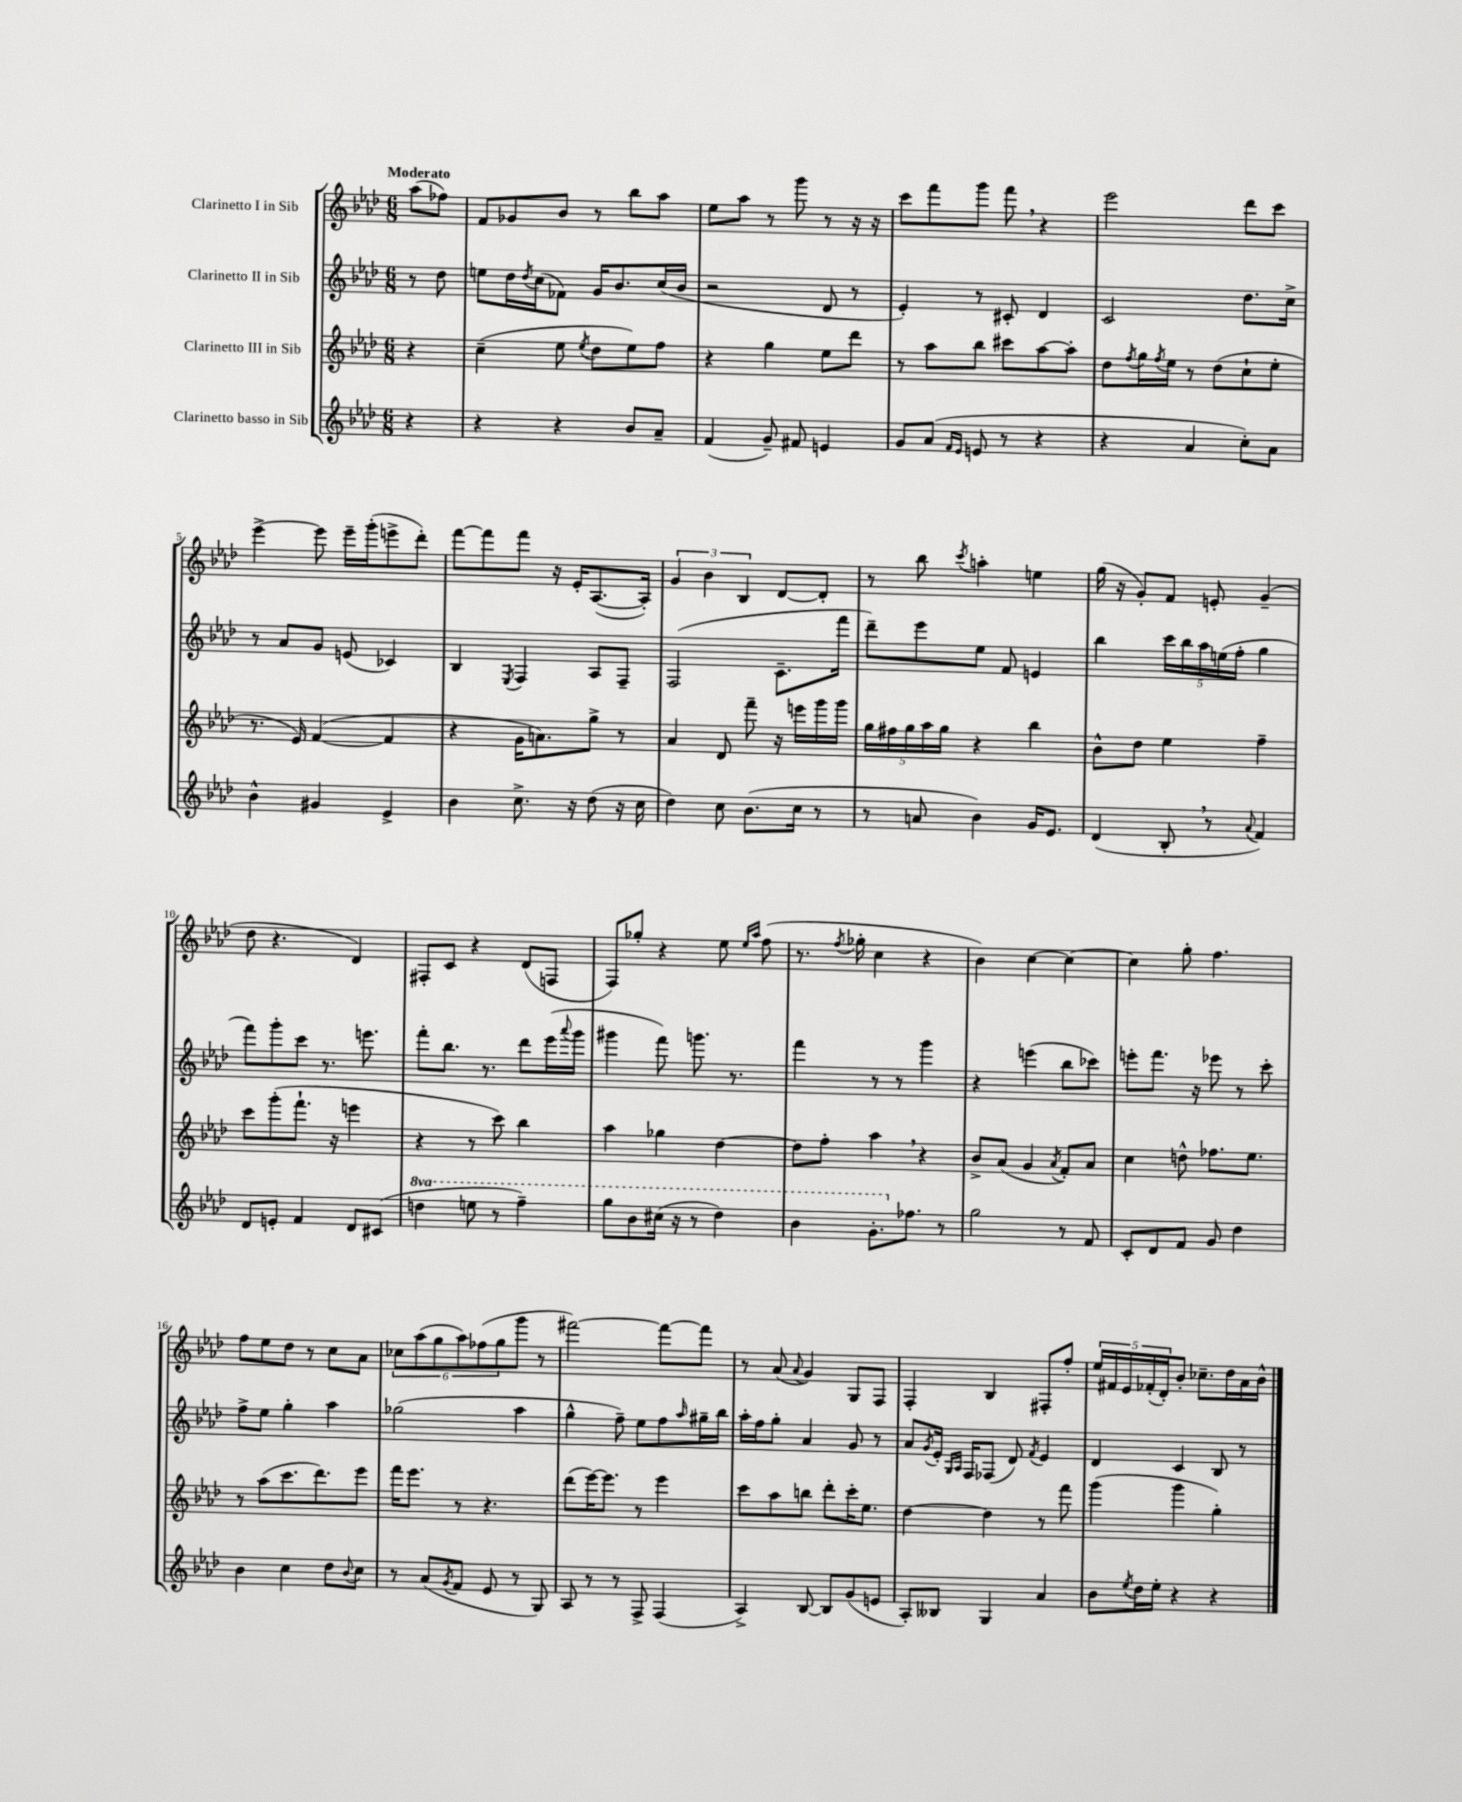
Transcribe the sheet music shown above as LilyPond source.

<<
\new StaffGroup <<
\new Staff = "s0" \with { instrumentName = "Clarinetto I in Sib" } {
    \clef treble \key aes \major \numericTimeSignature \time 6/8 \partial 4 \tempo "Moderato"
    aes''8( fes''8) |
    f'8 ges'8 bes'8 r8 bes''8 aes''8 |
    ees''8 aes''8 r8 g'''8 r8 r16 r16 |
    c'''8 f'''8 g'''8 f'''8 \breathe r4 |
    ees'''2 des'''8 c'''8 |
    ees'''4~-> ees'''8 ees'''16-- g'''16-.( e'''8-> des'''8-.) |
    f'''8~ f'''8 f'''8 r16 ees'16-. aes8.~( aes16-.) |
    \tuplet 3/2 { g'4 bes'4 bes4 } des'8~ des'8-. |
    r8 bes''8 \acciaccatura { c'''8 } a''4-. e''4 |
    g''16( r16 g'8-.) f'8 e'8-. g'4--( |
    des''8 r4. des'4) |
    fis8-. c'8 r4 des'8( f8 |
    f8) ges''8-. r4 ees''8 \grace { ees''16 aes''16 } f''8( |
    r8. \acciaccatura { f''8 } ges''16-. c''4 r4 |
    bes'4) c''4~ c''4~ |
    c''4 g''8-. f''4. |
    f''8 ees''8 des''8 r8 c''8 aes'8 |
    \tuplet 6/4 { ces''8 aes''8( g''8 aes''8) fes''8( g''8 } g'''8 r8 |
    fis'''2~) fis'''8~ fis'''8 |
    r8 aes'8( \appoggiatura { aes'8 } g'4) g8 f8 |
    f4-. bes4 fis8-. f''8-. |
    \tuplet 5/4 { ees''16 fis'16 ees'16 fes'16-.( des'16-.) } bes'8-. ces''8.-- des''16 aes'16 bes'16-^ \bar "|." |
}
\new Staff = "s1" \with { instrumentName = "Clarinetto II in Sib" } {
    \clef treble \key aes \major \numericTimeSignature \time 6/8 \partial 4
    r8 des''8 |
    e''8 des''16 \acciaccatura { des''8 } c''16( fes'8) g'16 bes'8. c''16( bes'16 |
    r2 des'8 r8 |
    ees'4-.) r8 cis'8-. des'4 |
    c'2 des''8. c''16-> |
    r8 aes'8 g'8 e'8( ces'4) |
    bes4 \acciaccatura { ees8 } f4 aes8 f8-- |
    f2( c'8.-- f'''16 |
    des'''8--) ees'''8 ees''8 f'8 e'4 |
    bes''4 \tuplet 5/4 { c'''16 bes''16 aes''16 e''16( f''16-. } g''4 |
    f'''8) g'''8-. c'''8 r8. e'''8. |
    f'''8-. bes''8. r8. des'''8 ees'''16( \appoggiatura { aes'''8 } g'''16 |
    gis'''4 f'''8) g'''8. r8. |
    f'''4 r8 r8 g'''4 |
    r4 e'''4( bes''8 ces'''8) |
    e'''8-. f'''8. r16 ees'''8 r8 c'''8-. |
    f''8-> ees''8 g''4-. aes''4 |
    ges''2( aes''4 |
    g''4-^ f''8--) ees''8 f''8 \grace { aes''16 } gis''16-- bes''16 |
    aes''16-. f''16 g''8-. aes'4 g'8 r8 |
    aes'8 \acciaccatura { g'8 } ees'16-. \grace { g16 aes16 } f16 fes8( des'8) \acciaccatura { f'8 } ees'4 |
    des'4 c'4 bes8 r8 \bar "|." |
}
\new Staff = "s2" \with { instrumentName = "Clarinetto III in Sib" } {
    \clef treble \key aes \major \numericTimeSignature \time 6/8 \partial 4
    r4 |
    c''4--( ees''8 \acciaccatura { ees''8 } des''8 ees''8) f''8 |
    r4 g''4 ees''8 des'''8 |
    r8 aes''8 bes''8 cis'''8 aes''8~ aes''8-. |
    des''8 \acciaccatura { f''8 } g''16 \acciaccatura { f''8 } ees''16 r8 des''8( c''8-! ees''8-. |
    r8. ees'16) f'4~( f'4 |
    r4 g'16 a'8.) g''8-> r8 |
    aes'4 des'8 f'''8-- r16 e'''16 g'''16 g'''16 |
    \tuplet 5/4 { g''16 fis''16 g''16 aes''16 g''16 } r4 bes''4 |
    bes'8-^ des''8 ees''4 f''4-- |
    c'''8 g'''8-.( f'''8.-! r16 e'''4 |
    r4 r8 c'''8) bes''4 |
    aes''4 ges''4 des''4~ |
    des''8 f''8-. aes''4 \breathe r4 |
    bes'8-> aes'8( g'4 \acciaccatura { aes'8 } f'8-.) aes'8 |
    c''4 d''8-^ fes''8. ees''8. |
    r8 aes''8( c'''8. des'''8.) ees'''8 |
    f'''16 ees'''8. r8 r4. |
    des'''8( ees'''16~) ees'''8. r8 ees'''4 |
    c'''8 aes''8 b''8 des'''8-. c'''16-. ees''8. |
    des''4~ des''4 r8 f'''8 |
    g'''4( g'''4 g''4-.) \bar "|." |
}
\new Staff = "s3" \with { instrumentName = "Clarinetto basso in Sib" } {
    \clef treble \key aes \major \numericTimeSignature \time 6/8 \set Staff.ottavationMarkups = #ottavation-simple-ordinals \partial 4
    r4 |
    r4 r4 bes'8 aes'8-- |
    f'4( g'8--) fis'8 e'4 |
    g'8 aes'8( \grace { f'16 ees'16 } e'8 r8 r4 |
    r4 aes'4 c''8-.) aes'8 |
    bes'4-^ gis'4 ees'4-> |
    bes'4 c''8.-> r16 des''8( r16 c''16 |
    des''4) c''8 bes'8.( c''16 r8 |
    r8 a'8 bes'4) g'16 ees'8. |
    des'4( bes8-. \breathe r8 \appoggiatura { aes'8 } f'4) |
    des'8 e'8-. f'4 des'8 cis'8( |
    \ottava #1 d'''4 e'''8 r8 f'''4--) |
    g'''8 bes''8 cis'''16( r16 r8 des'''4) |
    bes''4 g''8.-. \ottava #0 fes''8. r8 |
    g''2 r8 f'8 |
    c'8-. des'8 f'8 g'8 des''4 |
    bes'4 c''4 des''8 \appoggiatura { bes'8 } c''8 |
    r8 aes'8( \acciaccatura { g'8 } f'8 ees'8 r8 g8) |
    aes8 r8 r8 f8-> f4( |
    aes4->) bes8~ bes8 g'8( e'8 |
    aes8-.) beses8 g4 aes'4 |
    bes'8 \acciaccatura { ees''8 } des''16 ees''16-. r4 r4 \bar "|." |
}
>>
>>
